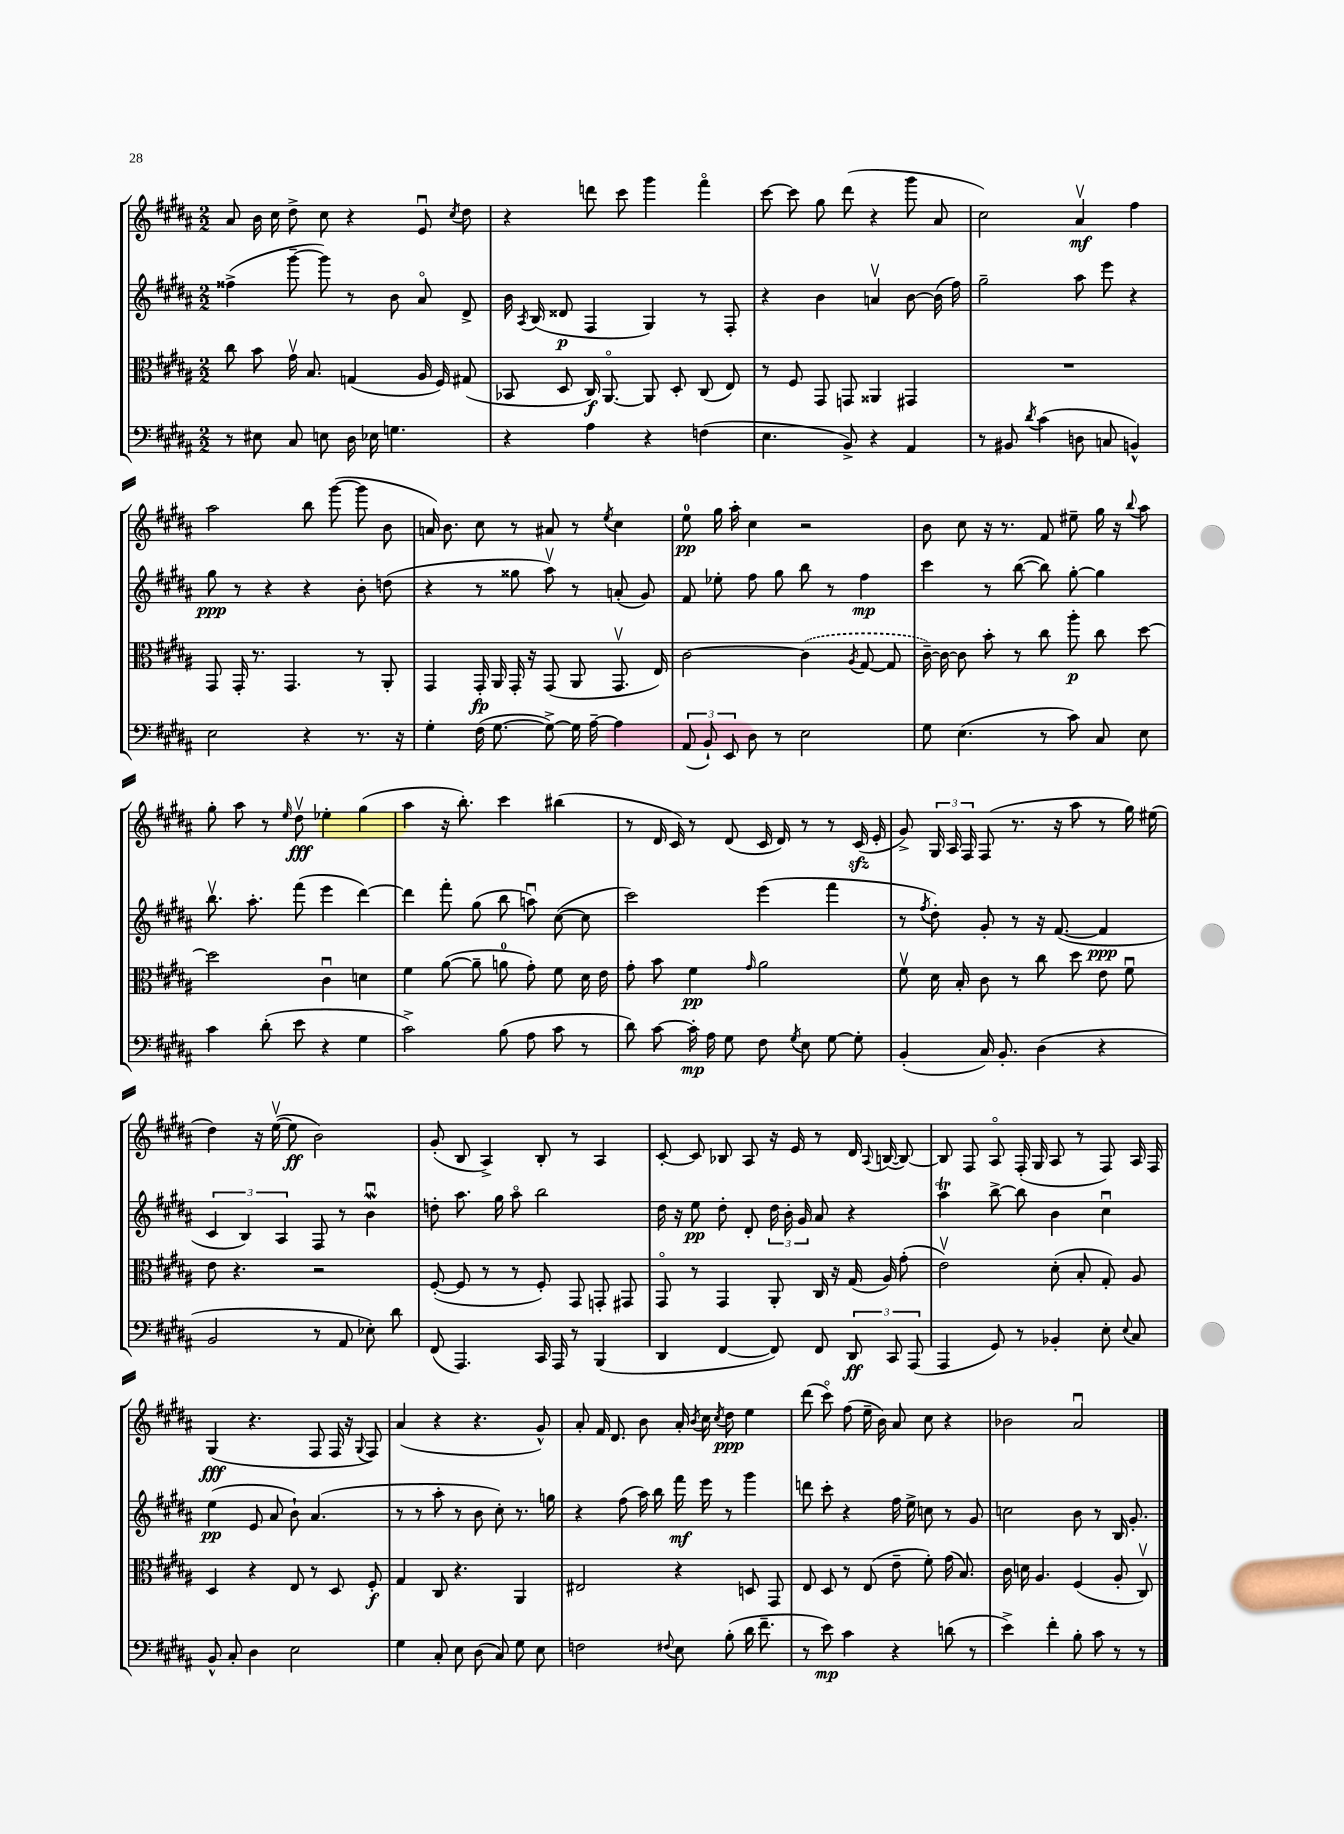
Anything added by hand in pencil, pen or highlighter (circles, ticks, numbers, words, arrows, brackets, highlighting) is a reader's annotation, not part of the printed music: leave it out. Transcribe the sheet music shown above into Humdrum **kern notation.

**kern	**kern	**kern	**kern
*staff4	*staff3	*staff2	*staff1
*clefF4	*clefC3	*clefG2	*clefG2
*k[f#c#g#d#a#]	*k[f#c#g#d#a#]	*k[f#c#g#d#a#]	*k[f#c#g#d#a#]
*M2/2	*M2/2	*M2/2	*M2/2
8r	8cc#\	(4ff##^\	8a#/
8E#\	8b\	.	16b\
.	.	.	16cc#\
8C#/	16g#v\	[8ggg#~\	8dd#^\
.	8.B/	.	.
8E\	.	8ggg#\])	8cc#\
16D#\	(4G/	8r	4r
16E-\	.	.	.
4.G\	.	8b\	.
.	16A#/	8a#o/	8eu/
.	16F#/)	.	.
.	.	.	8qcc#/
.	(8G#/	8d#^/	8dd#\
=	=	=	=
4r	8BB-/	16b\	4r
.	.	8qA#/	.
.	.	(16B/	.
.	8D#/	8d##/	.
4A#\	16C#/)	4F#/	8ddd\
.	[8.AA#o/	.	.
.	.	.	8ccc#\
4r	8AA#/]	4G#/)	4ggg#\
.	8D#'/	.	.
(4F\	(8C#/	8r	4fff#o\
.	8E/)	8F#'/	.
=	=	=	=
4.E\	8r	4r	[8ccc#\
.	8F#/	.	8ccc#\]
.	8GG#/	4b\	8gg#\
8BB^/)	8GG/	.	(8ddd#\
4r	4AA##/	4av/	4r
4AA#/	4GG#/	[8b\	8ggg#\
.	.	(16b\]	8a#/
.	.	16ff#\)	.
=	=	=	=
8r	1r	2gg#~\	2cc#\)
8BB#/	.	.	.
8qd#/	.	.	.
(4c#\	.	.	.
8D\	.	8aa#\	4a#v/
8C/	.	8eee\	.
4BB^^/)	.	4r	4ff#\
=	=	=	=
2E\	8GG#/	8gg#\	2aa#\
.	16GG#'/	8r	.
.	8.r	.	.
.	.	4r	.
.	4.GG#/	.	.
4r	.	4r	8bb\
.	.	.	([8ggg#\
8.r	8r	8b'\	8ggg#\]
.	8AA#'/	(8dd\	8b\
16r	.	.	.
=	=	=	=
4G#'\	4GG#/	4r	16a/)
.	.	.	8.b\
(16F#\	16GG#'/	8r	8cc#\
[8.G#\	16AA#/	.	.
.	16GG#'/	8gg##\	8r
.	16r	.	.
8G#^\_)	(8GG#/	8aa#v\)	8a#/
16G#\]	8AA#/	8r	8r
[16A#~\	.	.	.
.	.	.	8qee/
4A#\]	8.GG#v/	(8a'/	4cc#\
.	.	8g#/)	.
.	16E/)	.	.
=	=	=	=
(12AA#/	[2c#\	8f#/	8ee\
12BB`/)	.	.	.
.	.	8ee-'\	16gg#\
12EE/	.	.	.
.	.	.	16aa#'\
8D#\	.	8ff#\	4cc#\
8r	.	8gg#\	.
2E\	(4c#\]	8bb\	2r
.	.	8r	.
.	8qA#/	.	.
.	[8G#/	4ff#\	.
.	8G#/]	.	.
=	=	=	=
8G#\	[16c#~\)	4ccc#\	8b\
.	16c#\_	.	.
(4.E\	8c#\]	.	8cc#\
.	8b'\	8r	16r
.	.	.	8.r
.	8r	([8bb\	.
8r	8cc#\	8bb\])	8f#/
8c#\)	8aa#'\	[8gg#'\	8ee#~\
8C#/	8cc#\	4gg#\]	16gg#\
.	.	.	16r
.	.	.	8qqbb/
8E\	[8dd#\	.	8aa#\
=	=	=	=
4c#\	2dd#\]	8.bbv\	8gg#'\
.	.	.	8aa#\
.	.	8.aa#'\	.
(8d#'\	.	.	8r
.	.	.	16qqee/
8e\	.	(8fff#\	8dd#v\
4r	4c#u\	4eee\	4ee-'\
4G#\	4d\	[4ddd#\)	(4gg#\
=	=	=	=
2c#^\)	4f#\	4ddd#\]	4aa#\
.	([8a#\	8fff#'\	16r
.	.	.	8.bb'\)
.	8a#~\]	(8gg#\	.
(8B\	8a\	8bb\	4ccc#\
8A#\	8g#'\)	8aau\)	.
8c#\	8f#\	([8cc#\	(4bb#\
8r	16d#\	8cc#\]	.
.	16e\	.	.
=	=	=	=
8d#\)	8g#'\	2ccc#\)	8r
[8c#\	8b\	.	16d#/
.	.	.	16c#/)
16c#'\]	4f#\	.	8r
16A#\	.	.	.
8G#\	.	.	(8d#/
.	16qqg#/	.	.
8F#\	2a#\	(4eee\	16c#/
.	.	.	16d#/)
8qG#/	.	.	.
8E\	.	.	8r
[8G#\	.	4fff#\	8r
8G#'\]	.	.	(16c#/
.	.	.	16e'/
=	=	=	=
(4BB'/	8f#v\	8r	8g#^/)
.	.	8qff#/	.
.	16d#\	8dd#'\)	24G#/
.	.	.	24A#/
.	16B'/	.	.
.	.	.	24F#/
16C#/)	8c#\	8g#'/	(8F#/
8.BB'/	.	.	.
.	8r	8r	8.r
(4D#\	8cc#\	16r	.
.	.	([8.f#/	16r
.	8dd#\	.	8aa#\
4r	8e\	4f#/]	8r
.	8f#u\	.	16gg#\)
.	.	.	(16ee#\
=	=	=	=
2BB/	8e\	6c#/	4dd#\)
.	4.r	.	.
.	.	6B/)	.
.	.	.	16r
.	.	.	([16eev\
.	.	6A#/	.
.	.	.	8ee\]
8r	2r	8F#/	2b\)
8AA#/	.	8r	.
8E-'\)	.	4bu\	.
8d#\	.	.	.
=	=	=	=
(8FF#/	([8F#'/	8dd'\	(8g#'/
4.AAA#/)	8F#/]	8.aa#\	8B/
.	8r	.	4A#^/)
.	.	16gg#\	.
.	8r	8aa#o\	.
16CC#/	8F#'/)	2bb\	8B'/
16AAA#/	.	.	.
8r	8GG#/	.	8r
(4BBB/	8GG'/	.	4A#/
.	8GG#/	.	.
=	=	=	=
4DD#/	8GG#o/	16dd#\	[8c#'/
.	.	16r	.
.	8r	8ee\	8c#/]
[4FF#/	4GG#/	8dd#'\	8B-/
.	.	8d#'/	8A#/
8FF#/])	8AA#'/	24dd#\	16r
.	.	24b'\	.
.	.	.	16e/
.	.	24g#/	.
8FF#/	16C#/	8a#/	8r
.	16r	.	.
12DD#/	(16G#/	4r	16d#/
.	.	.	8qqA#/
.	16A#/)	.	([16B/
12CC#/	.	.	.
.	(8g#'\	.	8B/_)
(12AAA#/	.	.	.
=	=	=	=
4AAA#/	2ev\)	4aa#\	8B/]
.	.	.	8F#/
8GG#/)	.	[8bb^\	8A#o/
8r	.	8bb\]	(16F#'/
.	.	.	16G#/
4BB-'/	(8d#'\	4b\	8A#/
.	8B'/	.	8r
8E'\	8G#'/)	4cc#u\	8F#/)
8qqE/	.	.	.
8C#/	8A#/	.	16A#/
.	.	.	16F#/
=	=	=	=
8BB^^/	4D#/	(4ee\	(4G#/
8C#'/	.	.	.
4D#\	4r	8e/	4.r
.	.	8a#/	.
2E\	8E/	8b`\)	.
.	8r	(4.a#/	8F#/
.	8D#/	.	16F#/
.	.	.	16r
.	.	.	8qqG#/
.	8F#'/	.	8F#/)
=	=	=	=
4G#\	4G#/	8r	(4a#/
.	.	8r	.
8C#'/	8C#/	8aa#'\	4r
8E\	4.r	8r	.
(8D#\	.	8b\	4.r
8C#/)	.	8cc#'\)	.
8G#\	4AA#/	8.r	.
8E\	.	.	8g#^^/)
.	.	16gg\	.
=	=	=	=
2F\	2E#/	4r	8a#'/
.	.	.	16f#/
.	.	.	8.d#/
.	.	(8ff#\	.
.	.	16aa#\)	8b\
.	.	16bb\	.
8qqF#/	.	.	.
8E\	4r	16fff#\	16a#'/
.	.	.	8qb/
.	.	16eee\	16cc#\
.	.	.	8qcc#/
(8B'\	.	8r	8dd#\
16d#\	8D/	4ggg#\	4ee\
8.f#~\	.	.	.
.	8GG#/	.	.
=	=	=	=
8r	8E/	8ddd\	(8ddd#\
8e\)	8D#/	8ccc#'\	8ccc#o\)
4c#\	8r	4r	(8ff#\
.	(8E/	.	16ee~\
.	.	.	16b\)
4r	8e~\	16ff#\	8a#/
.	.	16ee^\	.
.	8f#'\)	8cc\	8cc#\
(8d\	(16g#\	8r	4r
.	8.B/)	.	.
8r	.	8g#/	.
=	=	=	=
4e^\)	16c#\	2cc\	2b-\
.	16d\	.	.
.	4.A#/	.	.
4f#'\	.	.	.
8B'\	(4F#/	8b\	2a#u/
8c#\	.	8r	.
8r	8A#'/	16B/	.
.	.	8.g#'/	.
8r	8C#v/)	.	.
==	==	==	==
*-	*-	*-	*-
